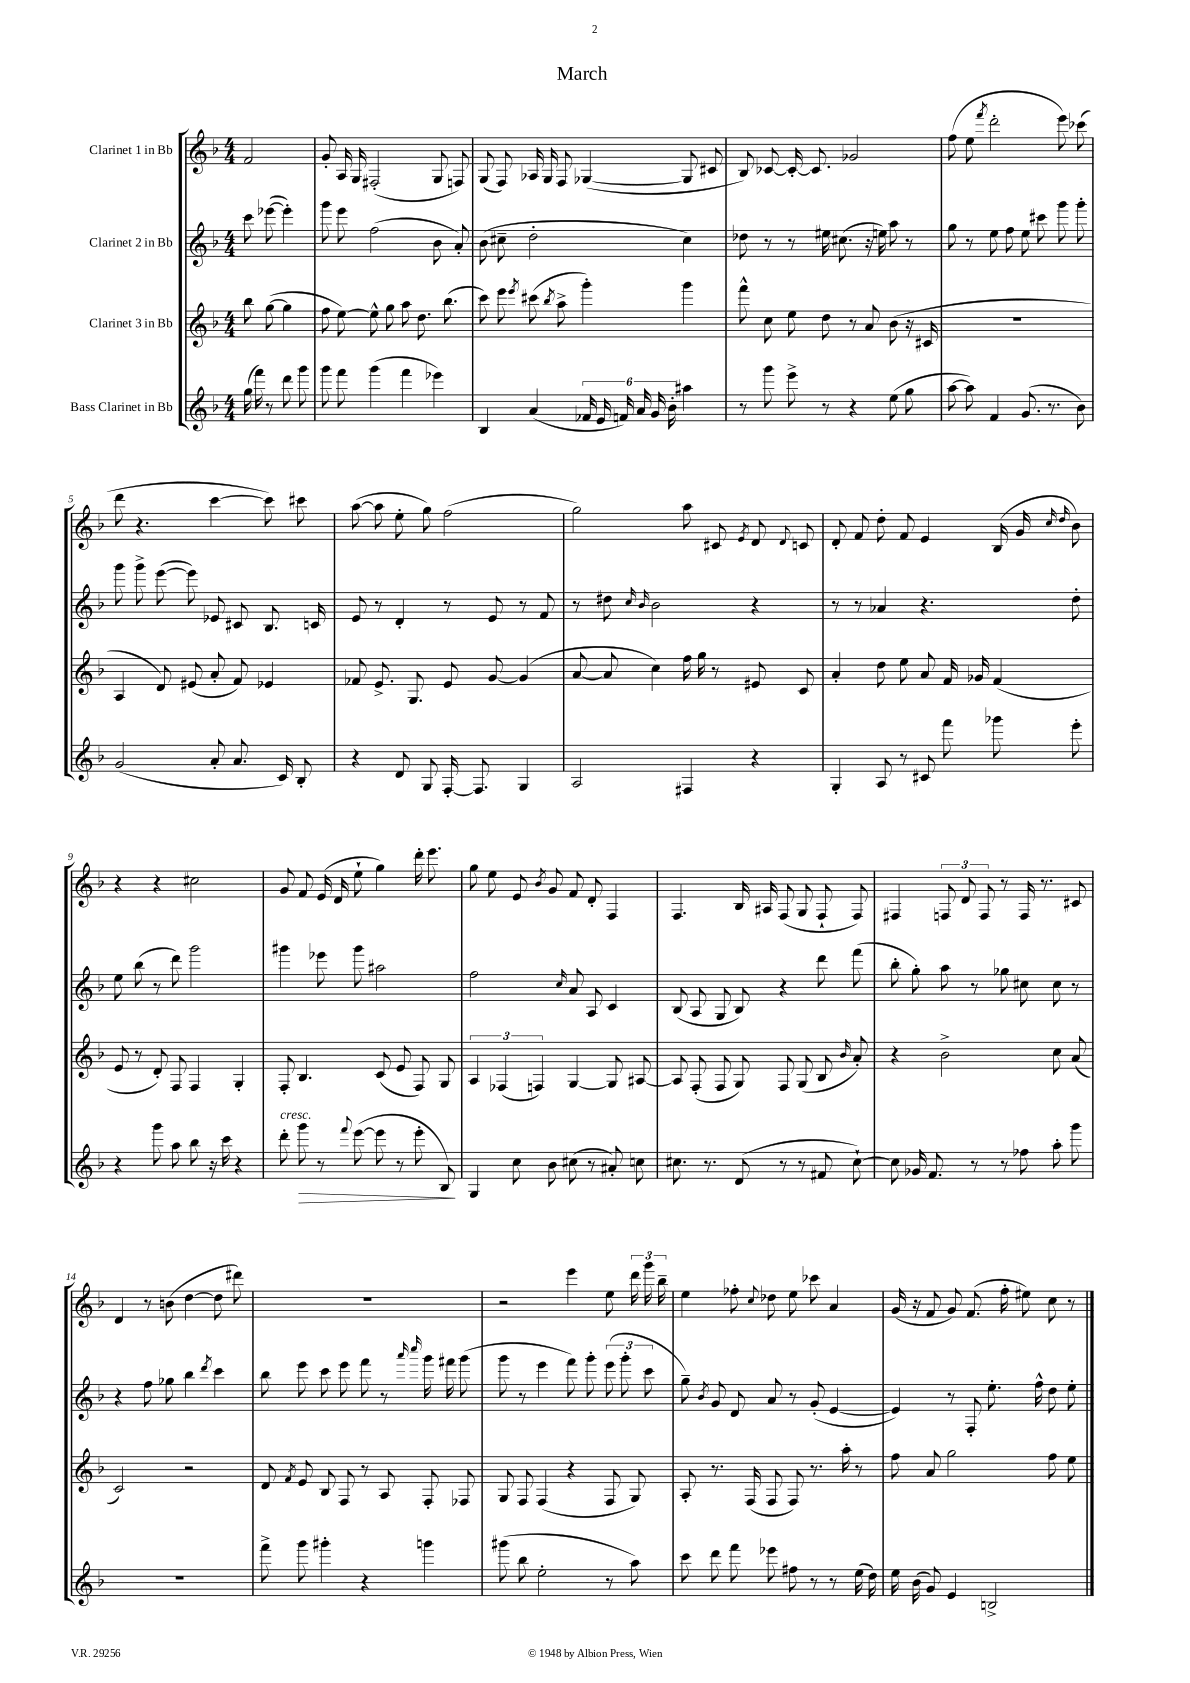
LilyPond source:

\header { title = "March" }
<<
\new StaffGroup <<
\new Staff = "s0" \with { instrumentName = "Clarinet 1 in Bb" } {
    \clef treble \key f \major \numericTimeSignature \time 4/4 \partial 2
    \autoBeamOff f'2 |
    g'8-. a16 g16 fis2-.( g8 f8) |
    g8( f8) aes16 g16 f8 ges4~( ges8 cis'8 |
    bes8) ces'8~ ces'16~-. ces'8. ges'2 |
    f''8( e''8 \acciaccatura { f'''8 } d'''2-. e'''8) ces'''8( |
    d'''8 r4. c'''4~ c'''8) cis'''8 |
    a''8~( a''8 e''8-. g''8) f''2( |
    g''2) a''8 cis'8 \acciaccatura { e'8 } d'8 \appoggiatura { d'8 } c'8 |
    d'8-. f'8 d''8-. f'8 e'4 bes16( g'16 \grace { c''16 d''16 } bes'8) |
    r4 r4 cis''2 |
    g'8 f'8 e'16( d'16 e''8-! g''4) d'''16-. e'''8. |
    g''8 e''8 e'8 \acciaccatura { bes'8 } g'8 f'8 d'8-. f4 |
    f4. bes16 ais16 f8( g8 f8-! f8) |
    fis4 \tuplet 3/2 { f8 d'8 f8 } r8 f16 r8. cis'8 |
    d'4 r8 b'8( d''4~ d''8 dis'''8) |
    R1 |
    r2 e'''4 e''8 \tuplet 3/2 { d'''16 g'''16 bes''16-- } |
    e''4 fes''8-. \appoggiatura { c''8 } des''8 e''8 ces'''8 a'4 |
    g'16( r16 f'8 g'8) f'8.( f''16-. eis''8) c''8 r8 \bar "|." |
}
\new Staff = "s1" \with { instrumentName = "Clarinet 2 in Bb" } {
    \clef treble \key f \major \numericTimeSignature \time 4/4 \partial 2
    \autoBeamOff c'''8 ees'''8~( ees'''4-.) |
    g'''8 e'''8 f''2( bes'8 a'8-.) |
    bes'8( cis''8-- d''2-. cis''4) |
    des''8 r8 r8 eis''16 cis''8.( r16 e''16) a''8 r8 |
    g''8 r8 e''8 f''8 e''8 cis'''8 g'''8 g'''8-. |
    g'''8 g'''8-> e'''8~( e'''8) ees'8 cis'8 bes8. c'16 |
    e'8 r8 d'4-. r8 e'8 r8 f'8 |
    r8 dis''8 \grace { c''16 bes'16 } bes'2 r4 |
    r8 r8 aes'4 r4. d''8-. |
    e''8 bes''8( r8 d'''8) g'''2 |
    gis'''4 ees'''8 gis'''8 ais''2 |
    f''2 \grace { c''16 } a'8 a8 c'4 |
    bes8( a8 g8 bes8) r4 d'''8 f'''8( |
    bes''8-. g''8-.) a''8 r8 ges''8 cis''8 cis''8 r8 |
    r4 f''8 ges''8 bes''4 \acciaccatura { d'''8 } c'''4 |
    bes''8 e'''8 c'''8 e'''8 f'''8 r8 \grace { a'''16 c''''16 } g'''16 fis'''16 g'''8( |
    g'''8 r8 e'''4 f'''8) g'''8-. \tuplet 3/2 { e'''8( g'''8-. c'''8 } |
    g''8--) \acciaccatura { bes'8 } g'8 d'8 a'8 r8 g'8-.( e'4~ |
    e'4) r8 f8-. e''8.-. f''16-^ d''8 e''8-. \bar "|." |
}
\new Staff = "s2" \with { instrumentName = "Clarinet 3 in Bb" } {
    \clef treble \key f \major \numericTimeSignature \time 4/4 \partial 2
    \autoBeamOff bes''8 g''8~( g''4 |
    f''8 e''8~) e''8-^ g''8 a''8 d''8. bes''8.( |
    c'''8) e'''8 \acciaccatura { e'''8 } cis'''8( \acciaccatura { bes''8 } a''8-> g'''4-.) g'''4 |
    f'''8-^ c''8 e''8 d''8 r8 a'8 bes'8( r16 cis'16 |
    R1 |
    a4 d'8) eis'8( a'8-. f'8) ees'4 |
    fes'8 e'8.-> g8. e'8 g'8~ g'4( |
    a'8~ a'8 c''4) f''16 g''16 r8 eis'8 c'8 |
    a'4-. d''8 e''8 a'8 f'16 ges'16 f'4( |
    e'8 r8 d'8-.) f8 f4 g4-. |
    f8-. bes4. c'8( e'8 f8) g8 |
    \tuplet 3/2 { a4 fes4( f4) } g4~ g8 ais8~ |
    ais8 f8-.( f8 g8) f8 g8( bes8 \grace { bes'16 } a'8-.) |
    r4 bes'2-> c''8 a'8( |
    c'2) r2 |
    d'8 \acciaccatura { f'8 } e'8 bes8 f8 r8 a8 f8-. fes8 |
    g8 f8 f4( r4 f8 g8) |
    a8-. r8. f16( f8 f8) r8. a''16-. r8 |
    f''8 a'8 g''2 f''8 e''8 \bar "|." |
}
\new Staff = "s3" \with { instrumentName = "Bass Clarinet in Bb" } {
    \clef treble \key f \major \numericTimeSignature \time 4/4 \partial 2
    \autoBeamOff g''16( f'''16) r8 d'''8 g'''8 |
    g'''8 f'''8 g'''4( f'''4 ees'''4) |
    bes4 a'4( \tuplet 6/4 { fes'16 e'16 f'16) a'16 g'16 bes'16-. } ais''4 |
    r8 g'''8 e'''8-> r8 r4 e''8( g''8 |
    a''8~ a''8) f'4 g'8.( r8. bes'8) |
    g'2( a'8-. a'8. c'16) bes8-. |
    r4 d'8 g8 f16~-. f8. g4 |
    a2 fis4 r4 |
    g4-. a8 r8 cis'8 f'''8 ges'''8 e'''8-. |
    r4 g'''8 a''8 bes''8 r16 c'''16 r4 |
    d'''8-.^\markup { \italic "cresc." } g'''8\> r8 \appoggiatura { f'''8 } e'''8~( e'''8 r8 e'''8-. bes8\!) |
    g4 c''8 bes'8 cis''8( r8 ais'8-.) c''8 |
    cis''8. r8. d'8( r8 r8 fis'8 cis''8~-!) |
    cis''8 ges'16 f'8. r8 r8 fes''8 a''8-. g'''8 |
    R1 |
    f'''8-> g'''8 gis'''4-. r4 g'''4 |
    gis'''8( bes''8 e''2-. r8 a''8) |
    c'''8 d'''8 f'''8 ees'''8 fis''8 r8 r8 e''16( d''16) |
    e''16 bes'16( g'8) e'4 b2-> \bar "|." |
}
>>
>>
